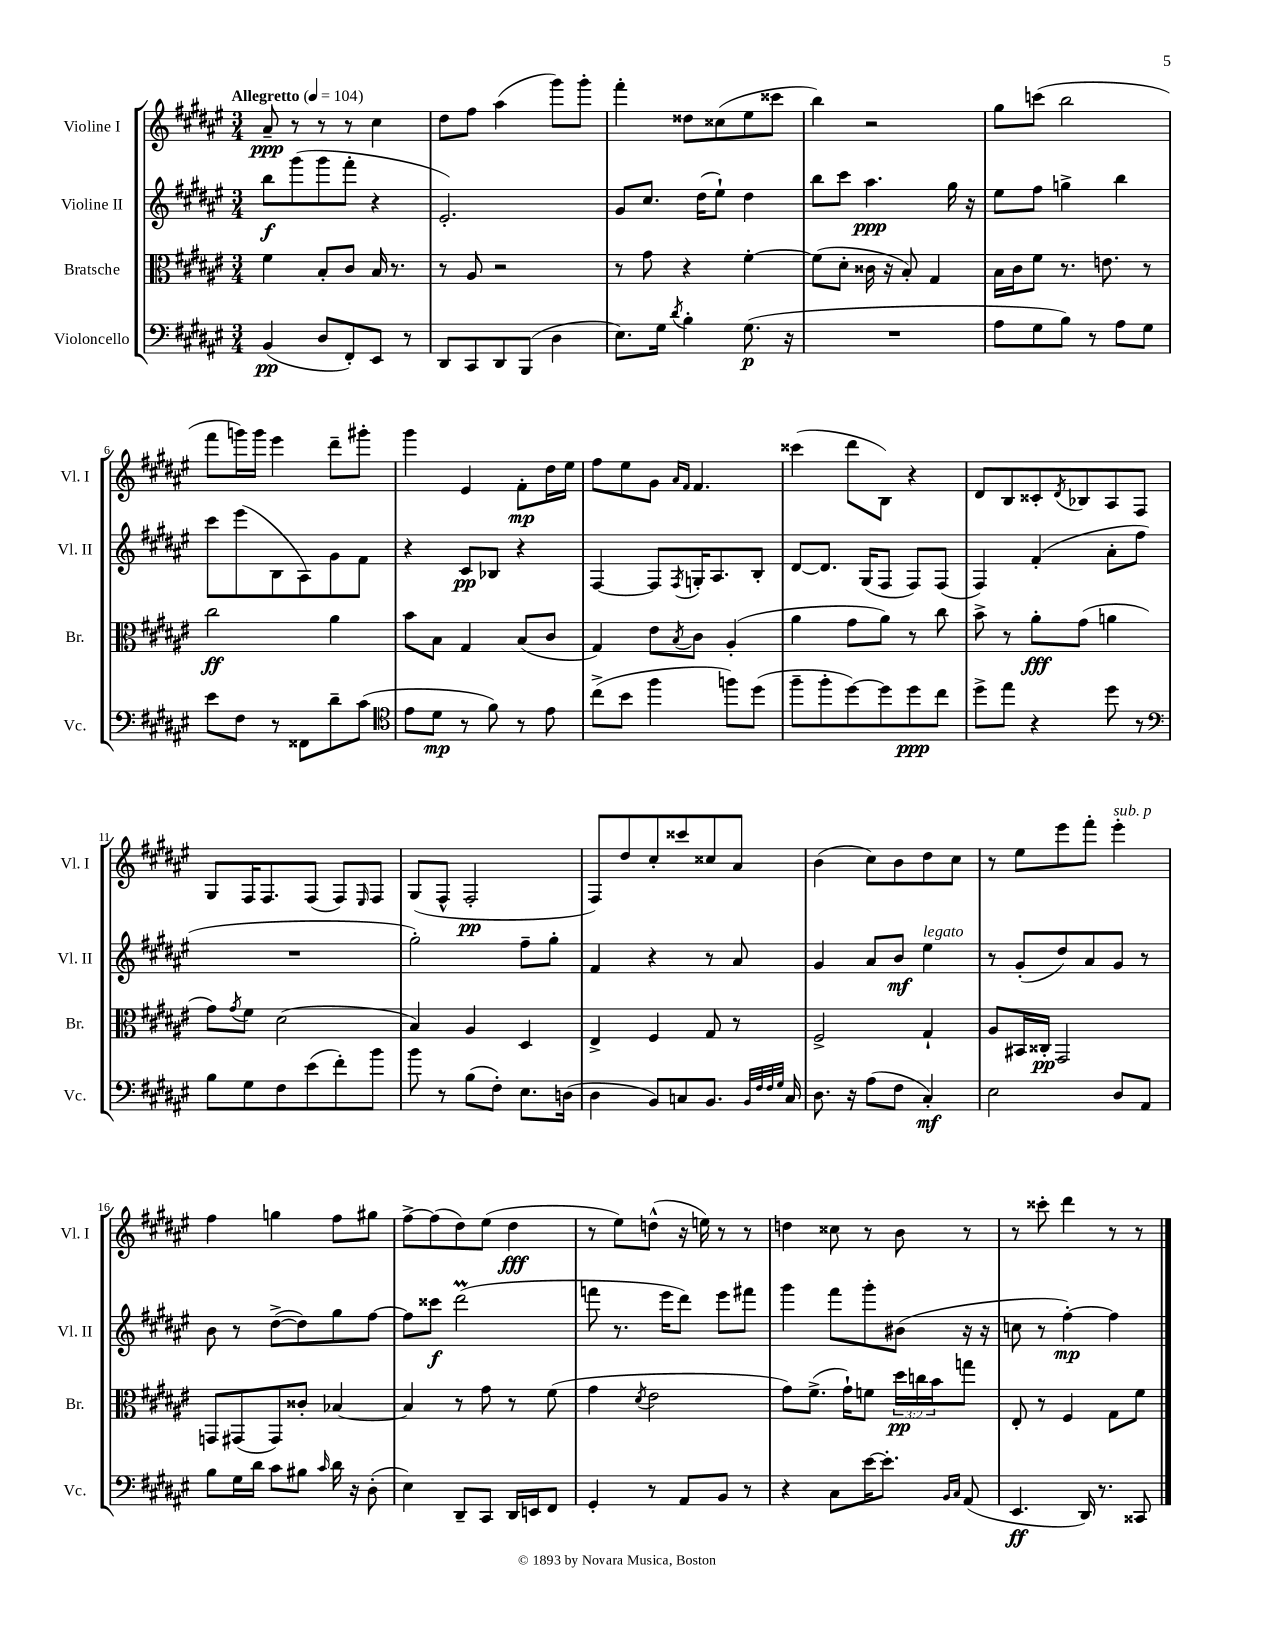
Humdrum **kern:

**kern	**kern	**kern	**kern
*staff4	*staff3	*staff2	*staff1
*clefF4	*clefC3	*clefG2	*clefG2
*k[f#c#g#d#a#e#]	*k[f#c#g#d#a#e#]	*k[f#c#g#d#a#e#]	*k[f#c#g#d#a#e#]
*M3/4	*M3/4	*M3/4	*M3/4
*MM104	*MM104	*MM104	*MM104
(4BB/	4f#\	8bb\L	8a#~/
.	.	(8ggg#\	8r
8D#/L	8B'/L	8ggg#\	8r
8FF#'/)	8c#/J	8fff#'\J	8r
8EE#/J	16B/	4r	4cc#\
.	8.r	.	.
8r	.	.	.
=	=	=	=
8DD#/L	8r	2.e#'/)	8dd#\L
8CC#/	8A#/	.	8ff#\J
8DD#/	2r	.	(4aa#\
(8BBB/J	.	.	.
4D#\	.	.	8ggg#\L)
.	.	.	8ggg#'\J
=	=	=	=
8.E#\L)	8r	8g#/L	4fff#'\
.	8g#\	8.cc#/J	.
16G#\Jk	.	.	.
8qd#/	.	.	.
4B'\	4r	.	8dd##\L
.	.	(16dd#\LK	.
.	.	8ee#`\J)	(8cc##\
(8.G#\	[4f#'\	4dd#\	8ee#\
.	.	.	8ccc##\J
16r	.	.	.
=	=	=	=
2.r	(8f#\]L	8bb\L	4bb\)
.	8d#'\J	8ccc#\J	.
.	16c##\	4.aa#\	2r
.	16r	.	.
.	8B'/)	.	.
.	4G#/	.	.
.	.	16gg#\	.
.	.	16r	.
=	=	=	=
8A#\L	16B\LL	8ee#\L	8gg#\L
.	16c#\J	.	.
8G#\	8f#\J	8ff#\J	(8ccc\J
8B\J)	8.r	4gg^\	2bb\
8r	.	.	.
.	8.e\	.	.
8A#\L	.	4bb\	.
8G#\J	8r	.	.
=	=	=	=
8e#\L	2cc#\	8ccc#\L	8fff#\L
8F#\J	.	(8eee#\	16ggg\L)
.	.	.	16ggg\JJ
8r	.	8B\	4eee#\
8FF##\L	.	8A#\)	.
8d#~\	4a#\	8g#\	8ddd#~\L
(8c#\J	.	8f#\J	8ggg#'\J
=	=	=	=
*clefC4	*	*	*
8e#\L	8b\L	4r	4ggg#\
8d#\J	8B\J	.	.
8r	4G#/	8c#/L	4e#/
8f#\)	.	8B-/J	.
8r	(8B/L	4r	8f#'\L
8e#\	8c#/J	.	16dd#\L
.	.	.	16ee#\JJ
=	=	=	=
(8cc#^\L	4G#/)	[4F#/	8ff#\L
8b\J	.	.	8ee#\
4ff#\	8e#\L	8F#/]L	8g#\J
.	.	.	16qqa#/LL
.	8qB/	8qF#/	16qqf#/JJ
.	8c#\J	16G'/K	4.f#/
.	.	8.A#/	.
8ff\L)	(4A#'/	.	.
(8dd#\J	.	8B'/J	.
=	=	=	=
8ff#~\L	4a#\	[8d#/L	(4ccc##\
8ff#'\	.	8.d#/]J	.
[8dd#\)	8g#\L	.	8ddd#\L
.	.	(16G#/LK	.
8dd#\]	8a#\J)	8F#/J	8B\J)
8dd#\	8r	8F#/L)	4r
8cc#\J	8cc#\	(8F#/J	.
=	=	=	=
8dd#^\L	8b^\	4F#/)	8d#/L
8ee#\J	8r	.	8B/
4r	8a#'\L	(4f#'/	8c##'/
.	.	.	8qd#/
.	(8g#\J	.	8B-/
8dd#\	4a\	8a#'\L	8A#/
8r	.	8ff#\J	8F#/J
=	=	=	=
*clefF4	*	*	*
8B\L	8g#\L)	2.r	8G#/L
.	8qg#/	.	.
8G#\	8f#\J	.	16F#/K
.	.	.	8.F#/
8F#\	(2d#\	.	.
(8e#\	.	.	(8F#/J
8f#'\)	.	.	8F#/L)
.	.	.	16qqE#/
8b\J	.	.	8F#/J
=	=	=	=
8b\	4B/)	2gg#'\)	(8G#/L
8r	.	.	8F#^^/J
(8B\L	4A#/	.	2F#'/
8F#'\J)	.	.	.
8.E#\L	4D#/	8ff#~\L	.
.	.	8gg#'\J	.
(16D\Jk	.	.	.
=	=	=	=
4D#\	4E#^/	4f#/	8F#/L)
.	.	.	8dd#/
8BB/L)	4F#/	4r	8cc#'/
8C/	.	.	8ccc##/
8.BB/J	8G#/	8r	8cc##/
.	8r	8a#/	8a#/J
32qqBB/LLL	.	.	.
32qqF#/	.	.	.
32qqF#/	.	.	.
32qqG#/JJJ	.	.	.
16C/	.	.	.
=	=	=	=
8.D#\	2F#^/	4g#/	(4b\
16r	.	.	.
(8A#\L	.	8a#/L	8cc#\L)
8F#\J	.	8b/J	8b\
4C#'/)	4G#`/	4ee#\	8dd#\
.	.	.	8cc#\J
=	=	=	=
2E#\	8A#/L	8r	8r
.	16BB#/L	(8g#'/L	8ee#\L
.	16C##'/JJ	.	.
.	2GG#/	8dd#/)	8eee#\
.	.	8a#/	8fff#'\J
8D#/L	.	8g#/J	4eee#'\
8AA#/J	.	8r	.
=	=	=	=
8B\L	8GG/L	8b\	4ff#\
16G#\L	(8GG#/	8r	.
16d#\JJ	.	.	.
8c#\L	8GG#/)	([8dd#^\L	4gg\
8B#\J	8c##'/J	8dd#\])	.
16qqc#/	.	.	.
16d#\	[4B-/	8gg#\	8ff#\L
16r	.	.	.
(8D#'\	.	[8ff#\J	8gg#\J
=	=	=	=
4E#\)	4B-/]	8ff#\]L	[8ff#^\L
.	.	8ccc##\J	(8ff#\]
8DD#~/L	8r	(2ddd#\	8dd#\)
8CC#/J	8g#\	.	(8ee#\J
16DD#/LL	8r	.	4dd#\
16EE/J	.	.	.
8FF#/J	(8f#\	.	.
=	=	=	=
4GG#'/	4g#\	8fff\	8r
.	.	8.r	8ee#\L)
.	8qd#/	.	.
8r	2e#\	.	(8dd^^\J
.	.	16eee#\LK	.
8AA#/L	.	8ddd#\J)	16r
.	.	.	16ee\)
8BB/J	.	8eee#\L	8r
8r	.	8fff#\J	8r
=	=	=	=
4r	8g#\L)	4ggg#\	4dd\
.	(8.f#^\J	.	.
8C#\L	.	8fff#\L	8cc##\
.	16g#`\LK)	.	.
[16e#\K	8f\J	8ggg#'\	8r
8.e#'\]J	.	.	.
.	24dd#\LL	(8b#\J	8b\
.	24cc\	.	.
.	24b\J	.	.
16qqBB/LL	.	.	.
16qqC#/JJ	.	.	.
(8AA#/	8gg\J	16r	8r
.	.	16r	.
=	=	=	=
4.EE#/	8E#'/	8cc\	8r
.	8r	8r	8ccc##'\
.	4F#/	[4ff#'\)	4ddd#\
16DD#/)	.	.	.
8.r	.	.	.
.	8G#\L	4ff#\]	8r
8CC##/	8f#\J	.	8r
==	==	==	==
*-	*-	*-	*-
